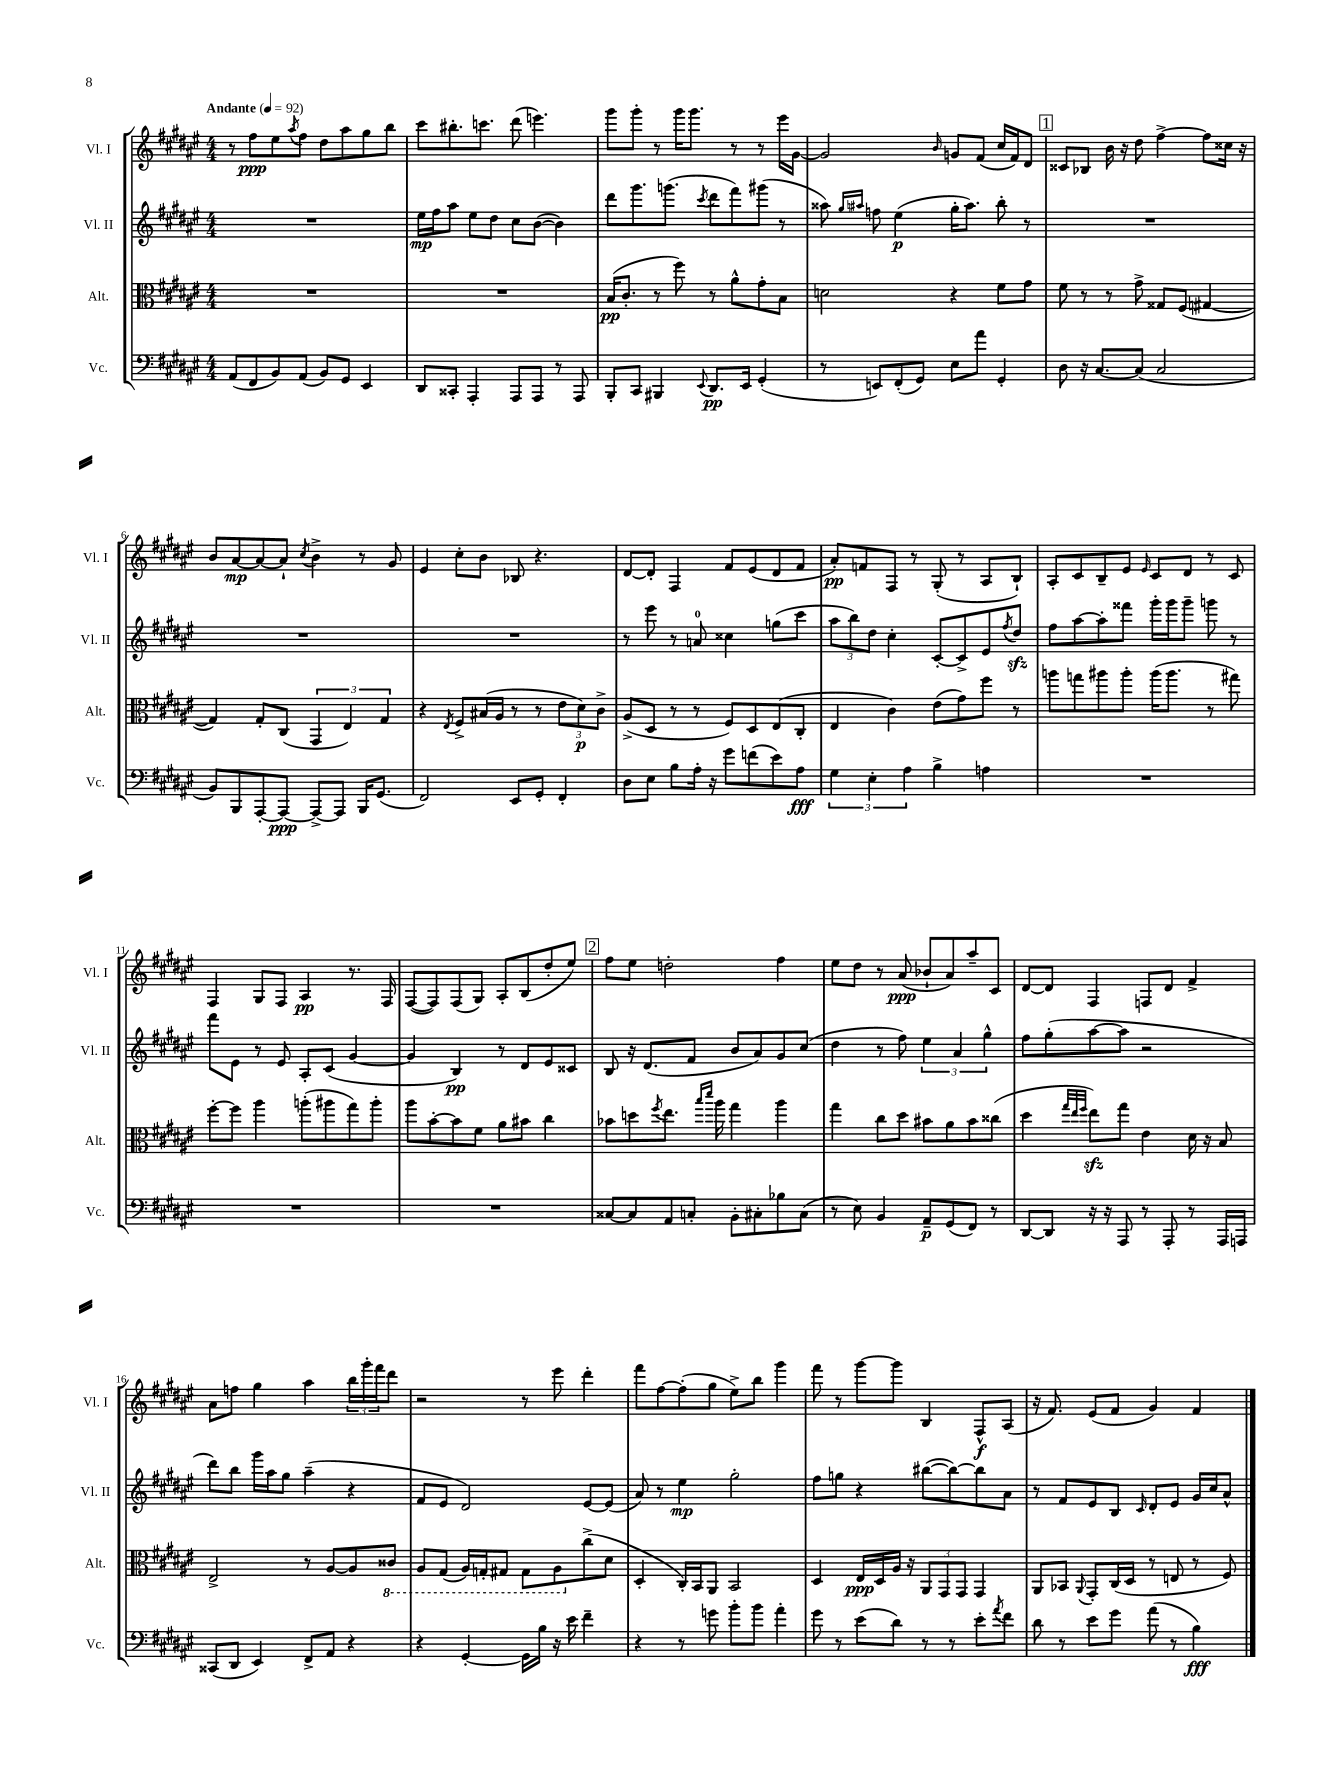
<<
\new StaffGroup <<
\new Staff = "s0" \with { instrumentName = "Vl. I" shortInstrumentName = "Vl. I" } {
    \clef treble \key fis \major \numericTimeSignature \time 4/4 \tempo "Andante" 4 = 92
    r8 fis''8\ppp eis''8 \acciaccatura { ais''8 } fis''8 dis''8 ais''8 gis''8 b''8 |
    cis'''8 bis''8.-. c'''8. dis'''8( e'''4.) |
    gis'''8 gis'''8-. r8 gis'''16 gis'''8. r8 r8 eis'''16 gis'16~ |
    gis'2 \grace { b'16 } g'8 fis'8( cis''16 fis'16) dis'8 |
    \mark \markup { \box "1" } cisis'8 bes8 b'16 r16 dis''8 fis''4~-> fis''8 cisis''16 r16 |
    b'8 ais'8~\mp ais'8~ ais'8-! \acciaccatura { cis''8 } b'4-> r8 gis'8 |
    eis'4 cis''8-. b'8 bes8 r4. |
    dis'8~ dis'8-. fis4 fis'8 eis'8( dis'8 fis'8 |
    ais'8-.\pp) f'8 fis8 r8 gis8-.( r8 ais8 b8-!) |
    ais8-. cis'8 b8-- eis'8 \grace { eis'16 } cis'8 dis'8 r8 cis'8 |
    fis4 gis8 fis8 ais4\pp r8. fis16 |
    fis8~( fis8) fis8( gis8) ais8-. b8( dis''8-. eis''8) |
    \mark \markup { \box "2" } fis''8 eis''8 d''2-. fis''4 |
    eis''8 dis''8 r8 ais'8\ppp( bes'8-! ais'8) ais''8-- cis'8 |
    dis'8~ dis'8 fis4 f8 dis'8 fis'4-> |
    ais'8 f''8 gis''4 ais''4 \tuplet 3/2 { b''16 gis'''16-. fis'''16 } dis'''8 |
    r2 r8 eis'''8 dis'''4-. |
    fis'''8 fis''8~ fis''8-.( gis''8 eis''8->) b''8 gis'''4 |
    fis'''8 r8 gis'''8~ gis'''8 b4 fis8-^\f ais8( |
    r16 fis'8.) eis'8( fis'8 gis'4) fis'4 \bar "|." |
}
\new Staff = "s1" \with { instrumentName = "Vl. II" shortInstrumentName = "Vl. II" } {
    \clef treble \key fis \major \numericTimeSignature \time 4/4
    R1 |
    eis''16\mp fis''16 ais''8 eis''8 dis''8 cis''8 b'8~( b'4) |
    dis'''8 gis'''8. g'''8.( \acciaccatura { cis'''8 } dis'''8 fis'''8) gis'''8( r8 |
    aisis''8) \grace { gis''16 ais''16 } f''8 eis''4\p( gis''16-. ais''8.) b''8-. r8 |
    \mark \markup { \box "1" } R1 |
    R1 |
    R1 |
    r8 eis'''8 r8 a'8-0 cisis''4 g''8( cis'''8 |
    \tuplet 3/2 { ais''8 b''8) dis''8 } cis''4-. cis'8~-. cis'8-> eis'8 \acciaccatura { fis''8 } dis''8\sfz |
    fis''8 ais''8~ ais''8-. fisis'''8 gis'''16-. gis'''16 gis'''8-- g'''8 r8 |
    fis'''8 eis'8 r8 eis'8 ais8-. cis'8( gis'4~ |
    gis'4 b4\pp) r8 dis'8 eis'8 cisis'8 |
    \mark \markup { \box "2" } b8 r16 dis'8.( fis'8 b'8 ais'8) gis'8 cis''8( |
    dis''4 r8 fis''8) \tuplet 3/2 { eis''4 ais'4 gis''4-^ } |
    fis''8 gis''8-.( ais''8~ ais''8 r2 |
    dis'''8) b''8 gis'''16 ais''16 gis''8 ais''4--( r4 |
    fis'8 eis'8 dis'2) eis'8~ eis'8( |
    ais'8) r8 eis''4\mp gis''2-. |
    fis''8 g''8 r4 bis''8~( bis''8~) bis''8 ais'8 |
    r8 fis'8 eis'8 b8 \grace { cis'16 } dis'8-. eis'8 gis'16 cis''16 ais'8-^ \bar "|." |
}
\new Staff = "s2" \with { instrumentName = "Alt." shortInstrumentName = "Alt." } {
    \clef alto \key fis \major \numericTimeSignature \time 4/4
    R1 |
    R1 |
    b16\pp( cis'8.-. r8 fis''8) r8 ais'8-^ gis'8-. b8 |
    d'2 r4 fis'8 gis'8 |
    \mark \markup { \box "1" } fis'8 r8 r8 gis'8-> gisis8 fis8( gis4~ |
    gis4) gis8-. cis8( \tuplet 3/2 { gis,4 eis4) gis4 } |
    r4 \acciaccatura { eis8 } fis8-> bis16( ais16 r8 r8 \tuplet 3/2 { eis'8 dis'8\p) cis'8-> } |
    ais8->( dis8 r8 r8 fis8) dis8 eis8( cis8-. |
    eis4 cis'4) eis'8( gis'8) fis''8 r8 |
    a''8 g''8 ais''8 ais''8-. ais''16( ais''8. r8 gis''8) |
    fis''8~-. fis''8 ais''4 a''8-.( ais''8 gis''8) ais''8-. |
    ais''8 b'8~-. b'8 fis'8 ais'8 bis'8 cis''4 |
    \mark \markup { \box "2" } bes'8 d''8 \acciaccatura { fis''8 } eis''8. \grace { b''16 dis'''16 } ais''16 gis''4 ais''4 |
    gis''4 cis''8 dis''8 bis'8 ais'8 bis'8 cisis''8( |
    dis''4 \grace { gis''32 eis''32 fis''32 } eis''8\sfz) gis''8 eis'4 dis'16 r16 b8 |
    eis2-> r8 ais8~ ais8 \ottava #-1 cisis8 |
    ais,8 gis,8( ais,16) g,16-. gis,8 gis,8 ais,8 \ottava #0 cis''8->( dis'8 |
    dis4-. cis16-.) b,16 ais,8 b,2 |
    dis4 eis16\ppp dis16 ais16 r16 \tuplet 3/2 { ais,8 gis,8 gis,8 } gis,4 |
    ais,8 bes,8 \appoggiatura { ais,8 } gis,8-. cis16( dis16 r8 e8 r8 fis8) \bar "|." |
}
\new Staff = "s3" \with { instrumentName = "Vc." shortInstrumentName = "Vc." } {
    \clef bass \key fis \major \numericTimeSignature \time 4/4
    ais,8( fis,8 b,8) ais,8( b,8) gis,8 eis,4 |
    dis,8 cisis,8-. ais,,4-. ais,,8 ais,,8 r8 ais,,8 |
    b,,8-. cis,8 bis,,4 \appoggiatura { eis,8 } dis,8.\pp eis,16 gis,4-.( |
    r8 e,8) fis,8-.( gis,8) eis8 ais'8 gis,4-. |
    \mark \markup { \box "1" } dis8 r16 cis8.~ cis8( cis2 |
    b,8) b,,8 ais,,8~-. ais,,8~\ppp ais,,8~-> ais,,8 b,,16 gis,8.( |
    fis,2) eis,8 gis,8-. fis,4-. |
    dis8 eis8 b8 ais16-. r16 gis'8 f'8( eis'8) ais8\fff |
    \tuplet 3/2 { gis4 eis4-. ais4 } b4-> a4 |
    R1 |
    R1 |
    R1 |
    \mark \markup { \box "2" } cisis8~ cisis8 ais,8 c8-. b,8-. cis8-. bes8 cis8( |
    r8 eis8) b,4 ais,8--\p gis,8( fis,8) r8 |
    dis,8~ dis,8 r16 r16 ais,,8 r8 ais,,8-. r8 ais,,16 a,,16 |
    cisis,8( dis,8 eis,4) fis,8-> ais,8 r4 |
    r4 gis,4~-. gis,16 b16 r16 eis'16 fis'4-- |
    r4 r8 g'8 b'8-. b'8 ais'4-. |
    gis'8 r8 eis'8( dis'8) r8 r8 eis'8-. \acciaccatura { ais'8 } fis'8 |
    dis'8 r8 eis'8 gis'8 ais'8( r8 b4\fff) \bar "|." |
}
>>
>>
